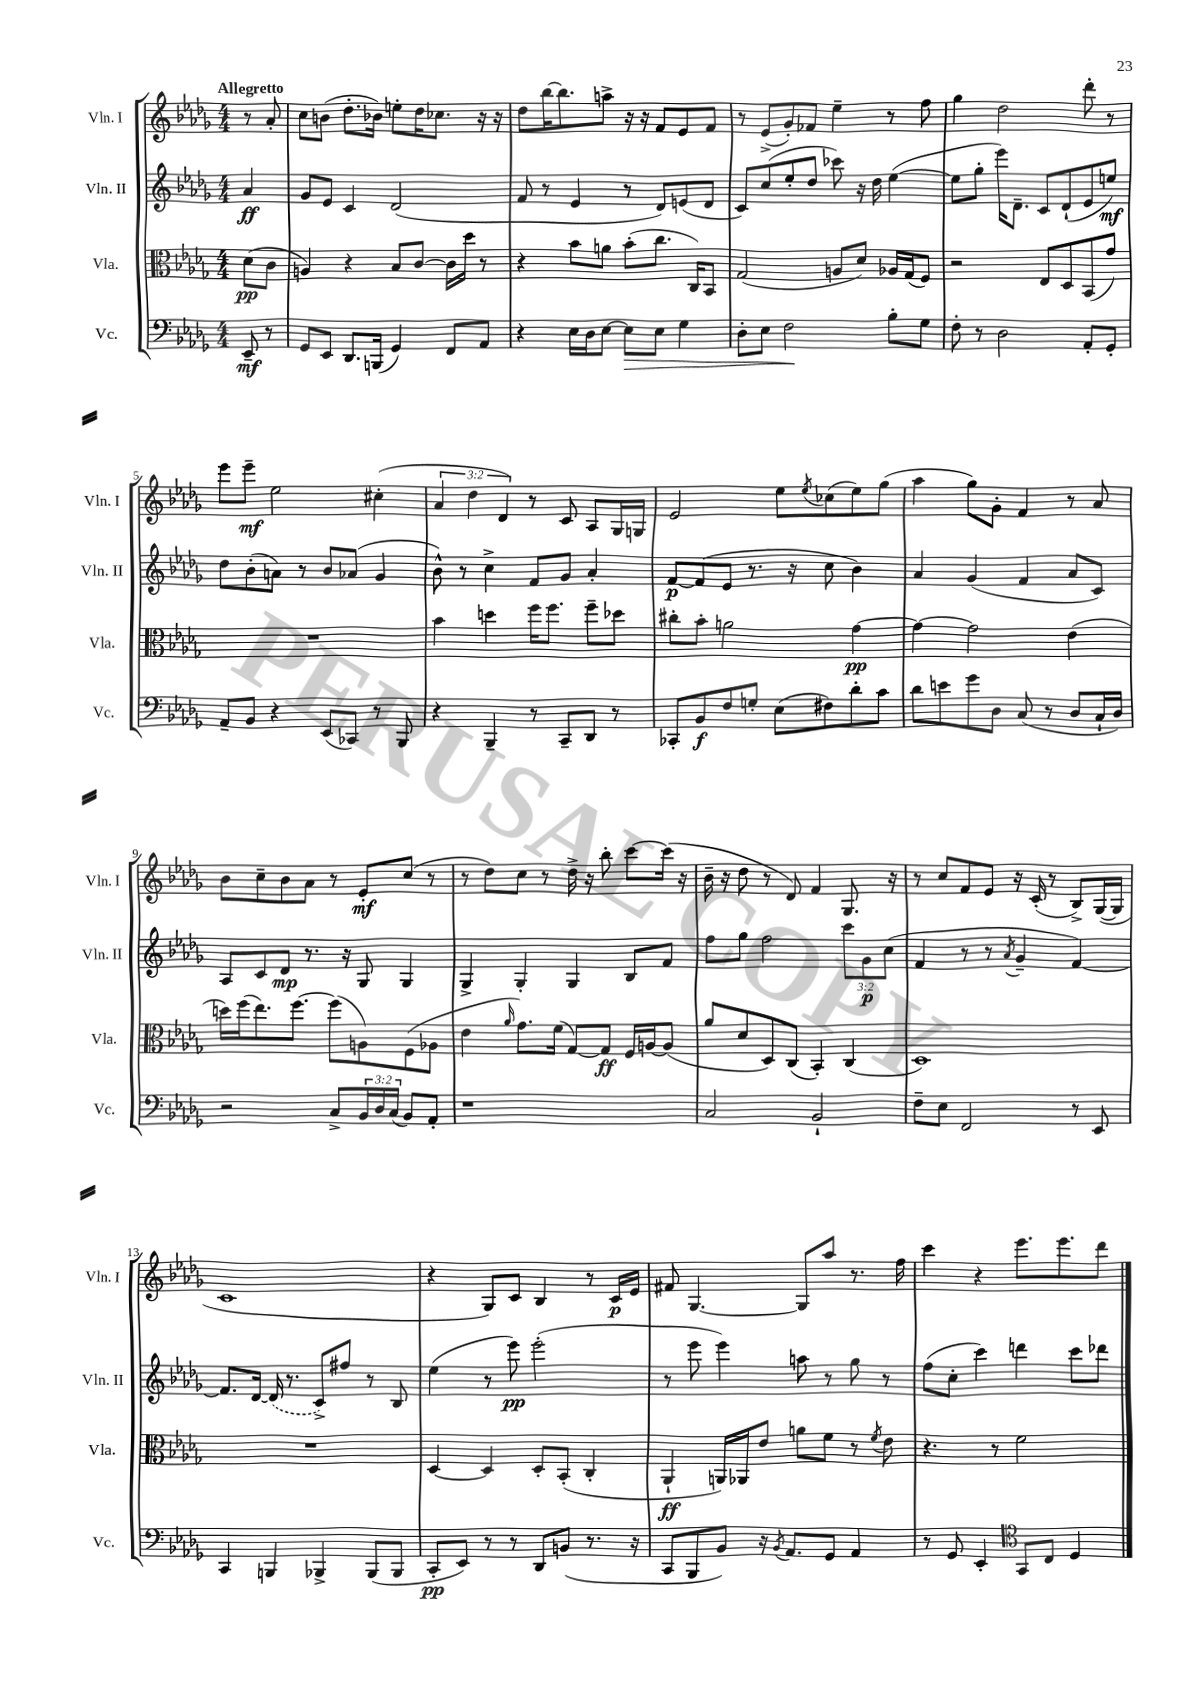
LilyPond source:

<<
\new StaffGroup <<
\new Staff = "s0" \with { instrumentName = "Vln. I" shortInstrumentName = "Vln. I" } {
    \clef treble \key des \major \numericTimeSignature \time 4/4 \override Staff.TupletNumber.text = #tuplet-number::calc-fraction-text \partial 4 \tempo "Allegretto"
    r8 aes'8-. |
    c''8 b'8( des''8.-. bes'16) e''8-. des''16 ces''8. r16 r16 |
    des''8 bes''16~ bes''8. a''8-> r16 r16 f'8 ees'8 f'8 |
    r8 ees'8->( ges'8-.) fes'8 ees''4-- r8 f''8 |
    ges''4 des''2 des'''8-. r8 |
    ees'''8 ees'''8--\mf ees''2 cis''4-.( |
    \tuplet 3/2 { aes'4 des''4 des'4) } r8 c'8 aes8 ges16 g16 |
    ees'2 ees''8 \acciaccatura { ees''8 } ces''8( ees''8) ges''8( |
    aes''4 ges''8) ges'8-. f'4 r8 aes'8 |
    bes'8 c''8-- bes'8 aes'8 r8 ees'8-.\mf c''8( r8 |
    r8 des''8) c''8 r8 des''16-> r16 bes''8-. c'''8~ c'''16( r16 |
    bes'16-- r16 des''8 r8 des'8) f'4 ges8. r16 |
    r8 c''8 f'8 ees'8 r16 c'16-.( r8 bes8->) ges16~( ges16 |
    c'1 |
    r4 ges8) c'8 bes4 r8 c'16\p ees'16 |
    fis'8 ges4.~ ges8 aes''8 r8. f''16 |
    c'''4 r4 ees'''8. ees'''8. des'''8 \bar "|." |
}
\new Staff = "s1" \with { instrumentName = "Vln. II" shortInstrumentName = "Vln. II" } {
    \clef treble \key des \major \numericTimeSignature \time 4/4 \override Staff.TupletNumber.text = #tuplet-number::calc-fraction-text \partial 4
    aes'4\ff |
    ges'8 ees'8 c'4 des'2( |
    f'8 r8 ees'4 r8 des'8) e'8( des'8 |
    c'8) c''8( ees''8-. des''8 ces'''8) r16 des''16 ees''4~( |
    ees''8 ges''8-. ees'''16) des'8.-- c'8 des'8-!( ees'8 e''8\mf) |
    des''8 bes'8-.( a'8) r8 bes'8 aes'8( ges'4 |
    bes'8-^) r8 c''4-> f'8 ges'8 aes'4-. |
    f'8~\p f'8( ees'8 r8. r16 c''8 bes'4) |
    aes'4 ges'4( f'4 aes'8 c'8) |
    aes8 c'8 des'8\mp r8. r16 ges8 ges4 |
    ges4-> ges4-. ges4 bes8 f'8 |
    f''8 ges''8 f''2 \tuplet 3/2 { c'''8 ges'8\p c''8( } |
    f'4 r8 r8 \acciaccatura { aes'8 } ges'4-- f'4~) |
    f'8. des'16~ \once \slurDashed des'16( r8. c'8->) fis''8 r8 bes8 |
    ees''4( r8 ees'''8\pp) ees'''2-.( |
    r8 ees'''8 ees'''4) a''8 r8 ges''8 r8 |
    f''8( c''8-. c'''4) d'''4 c'''8 des'''8 \bar "|." |
}
\new Staff = "s2" \with { instrumentName = "Vla." shortInstrumentName = "Vla." } {
    \clef alto \key des \major \numericTimeSignature \time 4/4 \partial 4
    des'8\pp( c'8 |
    a4) r4 bes8 c'8~ c'16 des''16 r8 |
    r4 bes'8 a'8 bes'8-.( c''8. c16) bes,8 |
    ges2( a8 des'8) aes16 ges16( f8) |
    r2 ees8 des8 bes,8( ges'8) |
    R1 |
    bes'4 d''4 f''16 f''8. f''8-- des''8 |
    cis''8-. bes'8-. a'2 ges'4~\pp |
    ges'4~ ges'2 ees'4( |
    d''16) f''16( ees''8.) f''8.~ f''8( a8) f8( aes8 |
    ees'4 \grace { aes'16 } ges'8.) f'16( ges8~) ges8\ff f16 a16~ a8( |
    aes'8 des'8 des8) c8( bes,4-.) c4( |
    des1) |
    R1 |
    des4~ des4 des8-. bes,8-.( c4-. |
    aes,4-!\ff a,16) aes,16 ees'8 a'8 f'8 r8 \acciaccatura { f'8 } ees'8 |
    r4. r8 f'2 \bar "|." |
}
\new Staff = "s3" \with { instrumentName = "Vc." shortInstrumentName = "Vc." } {
    \clef bass \key des \major \numericTimeSignature \time 4/4 \override Staff.TupletNumber.text = #tuplet-number::calc-fraction-text \partial 4
    ees,8--\mf r8 |
    ges,8 ees,8 des,8. b,,16( ges,4) f,8 aes,8 |
    r4 ees16 des16 ees8~ ees8\> ees8 ges4 |
    des8-. ees8 f2\! bes8-. ges8 |
    f8-. r8 des2 aes,8-. ges,8-. |
    aes,8-- bes,8 r4 ees,8( ces,8) r8 bes,,8 |
    r4 bes,,4-- r8 c,8-- des,8 r8 |
    ces,8-. bes,8\f f8 g8-. ees8( fis8) des'8-. c'8 |
    des'8 e'8 ges'8 des8 c8( r8 des8 c16-! des16) |
    r2 c8-> \tuplet 3/2 { bes,16 des16 c16( } bes,8) aes,8-. |
    r1 |
    c2 bes,2-! |
    f8-- ees8 f,2 r8 ees,8 |
    c,4 b,,4 bes,,4-> bes,,8( bes,,8 |
    c,8-.\pp ees,8) r8 r8 des,8 b,8( r8. r16 |
    c,8 bes,,8 bes,8) r16 \acciaccatura { bes,8 } aes,8. ges,8 aes,4 |
    r8 ges,8 ees,4-. \clef tenor ges,8 c8 des4 \bar "|." |
}
>>
>>
